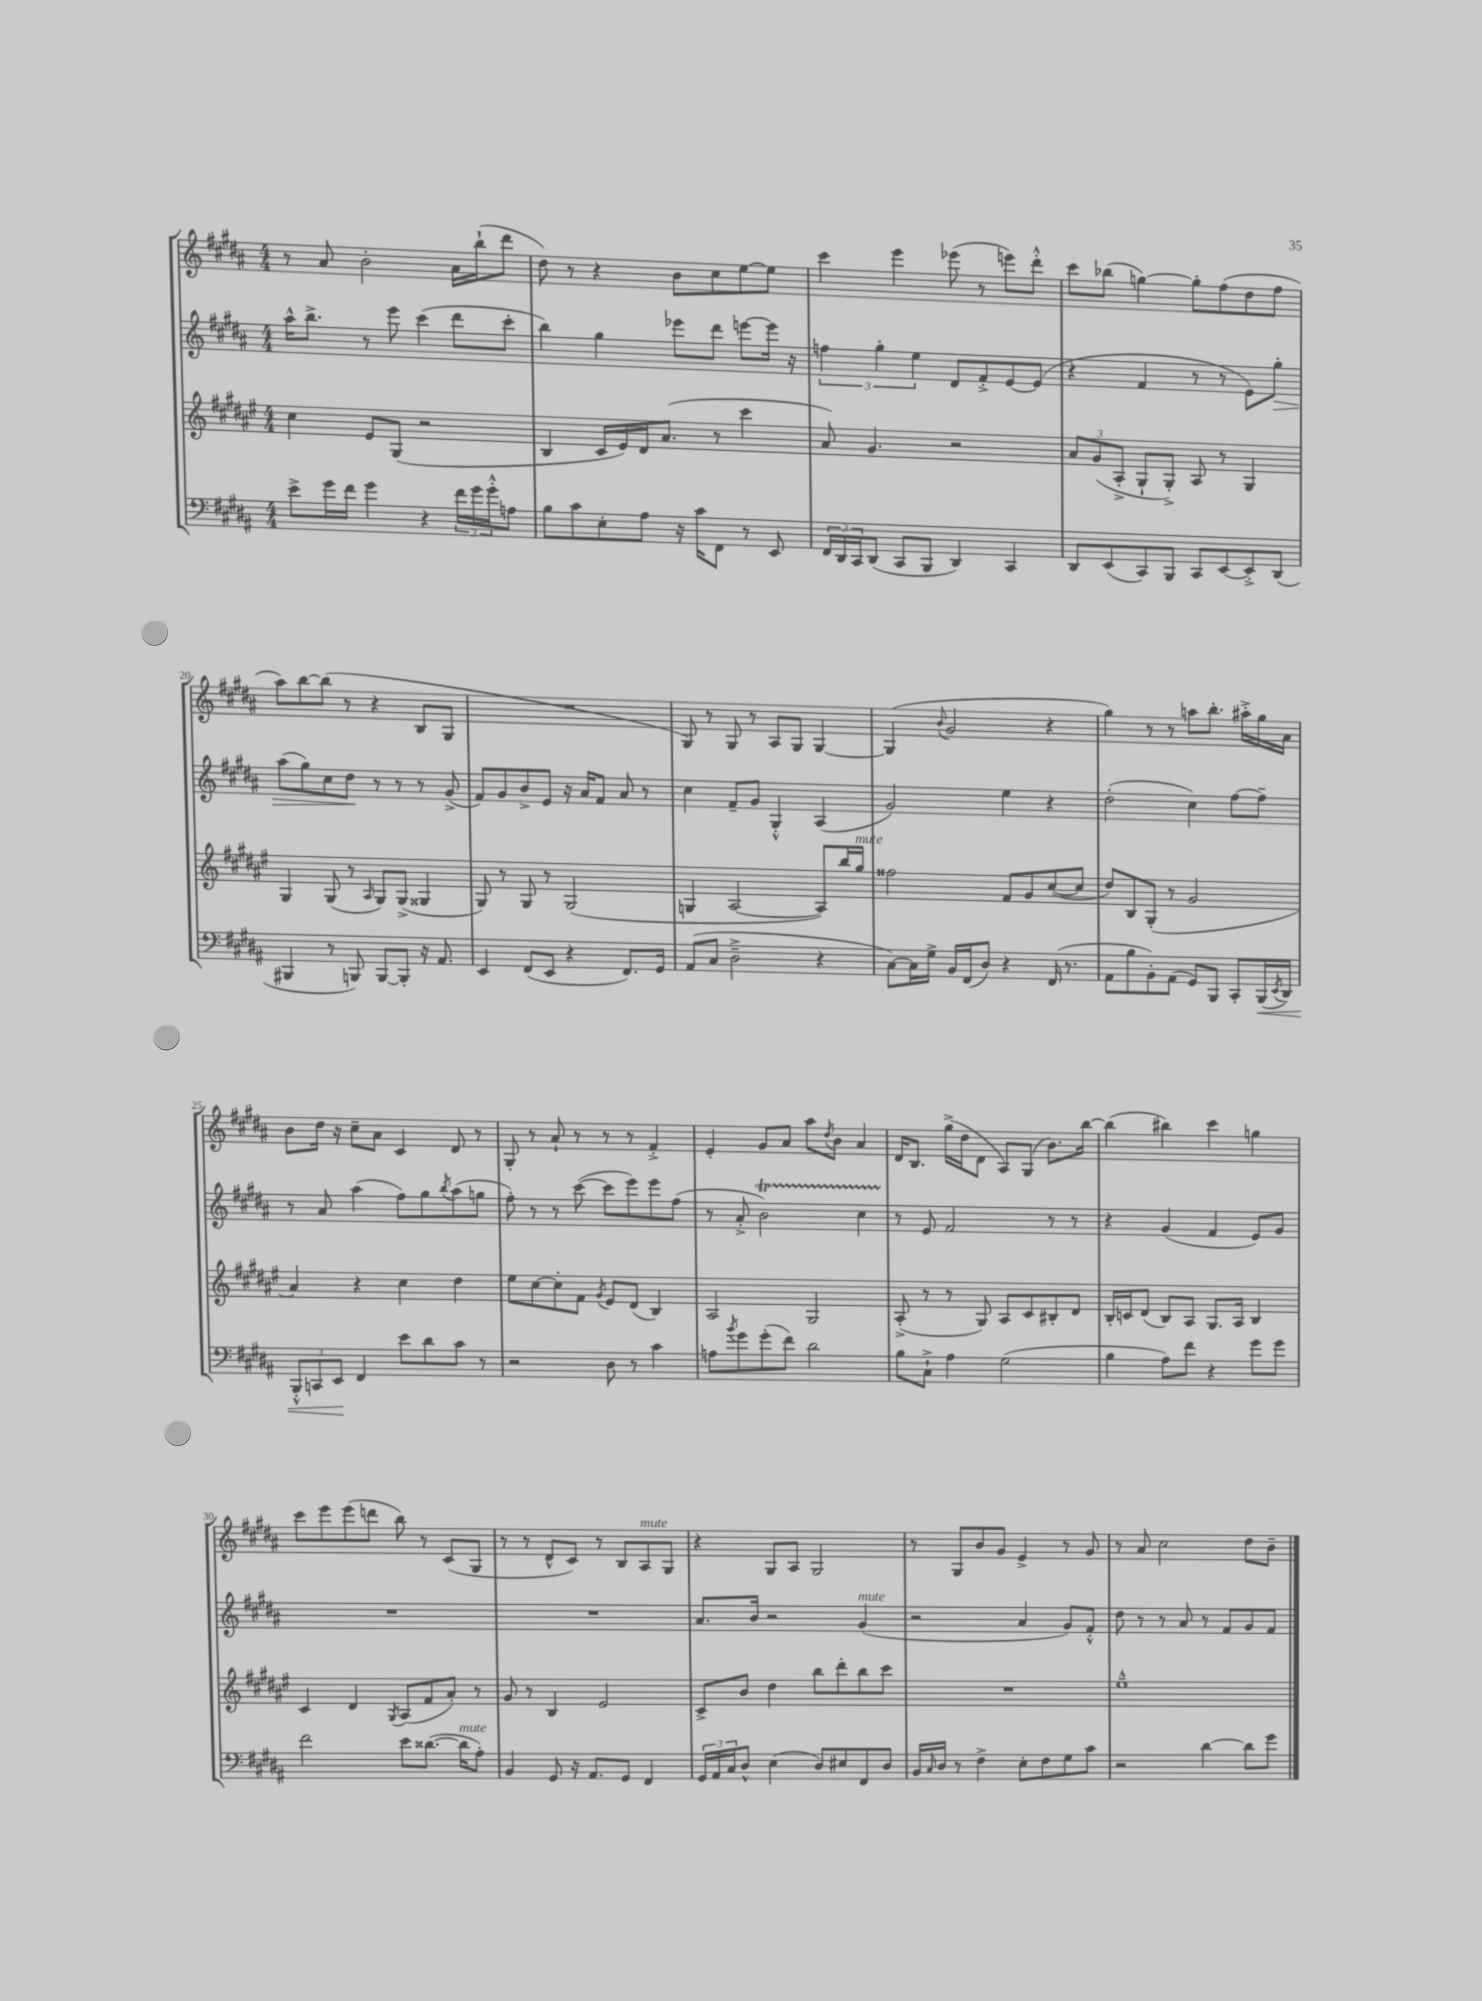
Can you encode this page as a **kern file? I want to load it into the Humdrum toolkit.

**kern	**dynam	**kern	**kern	**dynam	**kern
*part4	*part4	*part3	*part2	*part2	*part1
*staff4	*staff4	*staff3	*staff2	*staff2	*staff1
*clefF4	*	*clefG2	*clefG2	*	*clefG2
*k[f#c#g#d#a#]	*	*k[f#c#g#d#a#e#]	*k[f#c#g#d#a#]	*	*k[f#c#g#d#a#]
*M4/4	*	*M4/4	*M4/4	*	*M4/4
=16	=16	=16	=16	=16	=16
8e^\L	.	4cc#\	16aa#^^\KL	.	8r
.	.	.	8.bb^\J	.	.
16g#\L	.	.	.	.	8a#/
16f#\JJ	.	.	.	.	.
4g#\	.	8e#/L	8r	.	2b'\
.	.	(8G#/J	8eee\	.	.
4r	.	2r	(4ccc#\	.	.
24f#\LL	.	.	8ddd#\L	.	16a#\LL
24g#\	.	.	.	.	.
.	.	.	.	.	(16bb`\J
24g#'^^\J	.	.	.	.	.
8An\J	.	.	8ccc#'\J	.	8ddd#\J
=17	=17	=17	=17	=17	=17
8B\L	.	4B/	4bb\)	.	8dd#\)
8c#\	.	.	.	.	8r
8E'\	.	16c#/LL	4gg#\	.	4r
.	.	16e#/)	.	.	.
8A#\J	.	16d#/J	.	.	.
.	.	(8.a#/J	.	.	.
16r	.	.	8eee-X\L	.	8b\L
16c#\KL	.	.	.	.	.
8FF#\J	.	8r	8ddd#\J	.	8cc#\
8r	.	4ccc#\	[8eeen\L	.	[8ee\
8EE/	.	.	16eee\Jk]	.	8ee\J]
.	.	.	16r	.	.
=18	=18	=18	=18	=18	=18
24FF#/LL	.	8a#/)	6ffn\	.	4ccc#\
24DD#/	.	.	.	.	.
24CC#/J	.	.	.	.	.
(8DD#/J	.	4.g#/	.	.	.
.	.	.	6gg#'\	.	.
8CC#/L	.	.	.	.	4eee\
.	.	.	6ee\	.	.
8BBB/J	.	.	.	.	.
4DD#/)	.	2r	8d#/L	.	(8eee-X\
.	.	.	8f#'^/	.	8r
4CC#/	.	.	[8e/	.	8eeen\L)
.	.	.	(8e/J]	.	8ddd#'^^\J
=19	=19	=19	=19	=19	=19
8DD#/L	.	12a#/L	4r	.	8ccc#\L
.	.	(12g#/	.	.	.
(8EE/	.	.	.	.	(8bb-X\J
.	.	12A#'^/J	.	.	.
8CC#/)	.	8G#`/L	4f#/	.	[4ggn\)
8BBB/J	.	8G#'^/J)	.	.	.
8CC#/L	.	8A#/	8r	.	8gg'\L]
[8EE/	.	8r	8r	.	(8ff#\
8EE'^/]	.	4G#/	8e\L)	.	8dd#\
!	!	!	!	!LO:HP:b	!
(8DD#/J	.	.	8gg#'\J	>	8ff#\J
!!LO:LB:g=z
=20	=20	=20	=20	=20	=20
4BBB#X/	.	4G#/	(8aa#\L	.	8aa#\L)
.	.	.	8gg#\)	.	[8bb\
8r	.	(8G#/	8cc#\	.	(8bb\J]
8BBBn/)	.	8r	8dd#\J	.	8r
.	.	16qqA#/	.	.	.
[8BBB/L	.	8G#/L)	8r	]	4r
8BBB'/J]	.	(8G#^/J	8r	.	.
16r	.	4G##X/	8r	.	8B/L
8.AA#/	.	.	.	.	.
.	.	.	(8g#^/	.	8G#/J
=21	=21	=21	=21	=21	=21
4EE/	.	8G#/)	8f#/L)	.	1r
.	.	8r	8g#/	.	.
(8FF#/L	.	8G#/	8b^/	.	.
8EE/J	.	8r	8e/J	.	.
4r	.	(2G#/	16r	.	.
.	.	.	16a#/KL	.	.
.	.	.	8f#/J	.	.
8.FF#/L)	.	.	8a#/	.	.
.	.	.	8r	.	.
16GG#/Jk	.	.	.	.	.
=22	=22	=22	=22	=22	=22
(8AA#/L	.	4Gn/	4cc#\	.	8G#/)
8C#/J	.	.	.	.	8r
2D#~^\	.	[2A#/	8f#~/L	.	8G#/
.	.	.	8g#/J	.	8r
.	.	.	4G#'^^/	.	8A#/L
.	.	.	.	.	8G#/J
4r	.	8A#/L])	(4A#/	.	[4G#/
.	.	16bb/L	.	.	.
!	!	!LO:TX:a:i:t=mute	!	!	!
.	.	16gg#/JJ	.	.	.
=23	=23	=23	=23	=23	=23
[8C#\L)	.	2ff##X\	2g#/)	.	(4G#/]
16C#\L]	.	.	.	.	.
16G#^\JJ	.	.	.	.	.
.	.	.	.	.	8qqb/
16BB/LL	.	.	.	.	2g#/
(16FF#/J	.	.	.	.	.
8D#/J)	.	.	.	.	.
4r	.	8f#/L	4ee\	.	.
.	.	8g#/	.	.	.
(16FF#/	.	([8cc#/	4r	.	4r
8.r	.	.	.	.	.
.	.	8cc#/J]	.	.	.
=24	=24	=24	=24	=24	=24
8AA#\L	.	8dd#/L)	(2dd#'\	.	4gg#\)
8B\	.	8B/	.	.	.
8BB'\)	.	(8G#'/J	.	.	8r
(8AA#\J	.	8r	.	.	8r
8GG#/L)	.	2g#/	4cc#\)	.	8aan\L
8BBB/J	.	.	.	.	8.bb'\J
8CC#'/L	.	.	[8ff#\L	.	.
.	.	.	.	.	16aa#X'^\LL
!	!LO:HP:b	!	!	!	!
(16BBB/L	<	.	8ff#~\J]	.	16gg#\
8qEE/	.	.	.	.	.
16DD#/JJ)	.	.	.	.	16a#\JJ
!!LO:LB:g=z
=25	=25	=25	=25	=25	=25
12BBB'^^/L	.	4a#/)	8r	.	8b\L
12CCn/	.	.	.	.	.
.	.	.	8a#/	.	16dd#\Jk
12EE/J	.	.	.	.	.
.	.	.	.	.	16r
4FF#/	[	4r	(4aa#\	.	8cc#~\L
.	.	.	.	.	8a#\J
8e\L	.	4cc#\	8ff#\L)	.	4c#/
8d#\	.	.	8gg#\	.	.
.	.	.	8qbb/	.	.
8c#\J	.	4dd#\	(8aa#\	.	8d#/
8r	.	.	8ggn\J	.	8r
=26	=26	=26	=26	=26	=26
2r	.	8ee#\L	8ff#'\)	.	8G#'/
.	.	[8cc#\	8r	.	8r
.	.	8cc#'\]	8r	.	8a#`/
.	.	8f#\J	([8ccc#\	.	8r
.	.	8qg#/	.	.	.
8D#\	.	8e#/L	8ccc#\L]	.	8r
8r	.	(8d#/J	8eee\)	.	8r
4c#\	.	4B/)	8eee\	.	4f#'^/
.	.	.	(8ff#\J	.	.
=27	=27	=27	=27	=27	=27
8An\L	.	2A#/	8r	.	4e'/
8qb/	.	.	.	.	.
8g#\	.	.	8a#'^/	.	.
(8g#'\	.	.	2bT\)	.	8g#/L
8f#\J)	.	.	.	.	8a#/J
2d#\	.	2G#/	.	.	8aa#\L
.	.	.	.	.	8qdd#/
.	.	.	.	.	8b\J
.	.	.	4cc#TTT\	.	4a#/
=28	=28	=28	=28	=28	=28
8B\L	.	(8A#'^/	8r	.	16d#/KL
.	.	.	.	.	8.B/J
8C#`^\J	.	8r	8e/	.	.
4A#\	.	8r	2f#/	.	(16gg#^\LL
.	.	.	.	.	16dd#\J
.	.	8G#/)	.	.	8d#\J
(2G#\	.	8A#/L	.	.	8A#/L)
.	.	8c#/	.	.	(8G#/J
.	.	8B#X'/	8r	.	8.b\L)
.	.	8d#/J	8r	.	.
.	.	.	.	.	[16bb\Jk
=29	=29	=29	=29	=29	=29
4B\	.	16B'/LL	4r	.	(4bb\]
.	.	16cn/J	.	.	.
.	.	(8d#/J	.	.	.
8A#\L)	.	8B/L)	(4g#/	.	4bb#X\)
8f#\J	.	8A#/J	.	.	.
4r	.	8.G#/L	4f#/	.	4ccc#\
.	.	16A#/Jk	.	.	.
8g#\L	.	4B/	8e/L)	.	4ggn\
8g#\J	.	.	8g#/J	.	.
!!LO:LB:g=z
=30	=30	=30	=30	=30	=30
2f#\	.	4c#/	1r	.	8ccc#\L
.	.	.	.	.	8eee\
.	.	4d#/	.	.	(8eee\
.	.	.	.	.	8dddn\J
.	.	8qG#/	.	.	.
8e\L	.	(8A#/L	.	.	8bb\)
([8.d##X\J	.	8f#/	.	.	8r
.	.	8a#'/J)	.	.	(8c#/L
!LO:TX:a:i:t=mute	!	!	!	!	!
16d##\KL]	.	.	.	.	.
8A#'\J)	.	8r	.	.	8G#/J
=31	=31	=31	=31	=31	=31
4BB/	.	8g#/	1r	.	8r
.	.	8r	.	.	8r
8GG#/	.	4B/	.	.	8d#^^/L
16r	.	.	.	.	8c#/J)
8.AA#/L	.	.	.	.	.
.	.	2e#/	.	.	8r
8GG#/J	.	.	.	.	8B/L
!	!	!	!	!	!LO:TX:a:i:t=mute
4FF#/	.	.	.	.	8A#/
.	.	.	.	.	8G#/J
=32	=32	=32	=32	=32	=32
24GG#/LL	.	8c#^/L	8.a#/L	.	4r
24AA#/	.	.	.	.	.
24C#/J	.	.	.	.	.
8D#^^/J	.	8b/J	.	.	.
.	.	.	16b/Jk	.	.
(4E\	.	4dd#\	2r	.	8G#/L
.	.	.	.	.	8A#/J
8D#/L)	.	8bb\L	.	.	2G#/
8E#X/	.	8ddd#'\	.	.	.
!	!	!	!LO:TX:a:i:t=mute	!	!
8FF#/	.	8bb\	(4g#/	.	.
8D#/J	.	8ccc#\J	.	.	.
=33	=33	=33	=33	=33	=33
16BB/LL	.	1r	2r	.	8r
16qqC#/	.	.	.	.	.
16D#/JJ	.	.	.	.	.
8r	.	.	.	.	8G#/L
4F#^\	.	.	.	.	8b/
.	.	.	.	.	8g#/J
8E'\L	.	.	4a#/	.	4e^/
8F#\	.	.	.	.	.
8G#\	.	.	8g#/L)	.	8r
8c#\J	.	.	8f#'^^/J	.	8g#/
=34	=34	=34	=34	=34	=34
2r	.	1ee#~^^	8dd#\	.	8r
.	.	.	8r	.	8a#/
.	.	.	8r	.	2cc#\
.	.	.	8a#/	.	.
[4d#\	.	.	8r	.	.
.	.	.	8f#/L	.	.
8d#\L]	.	.	8g#/	.	8dd#\L
8g#\J	.	.	8f#/J	.	8b~\J
==	==	==	==	==	==
*-	*-	*-	*-	*-	*-
